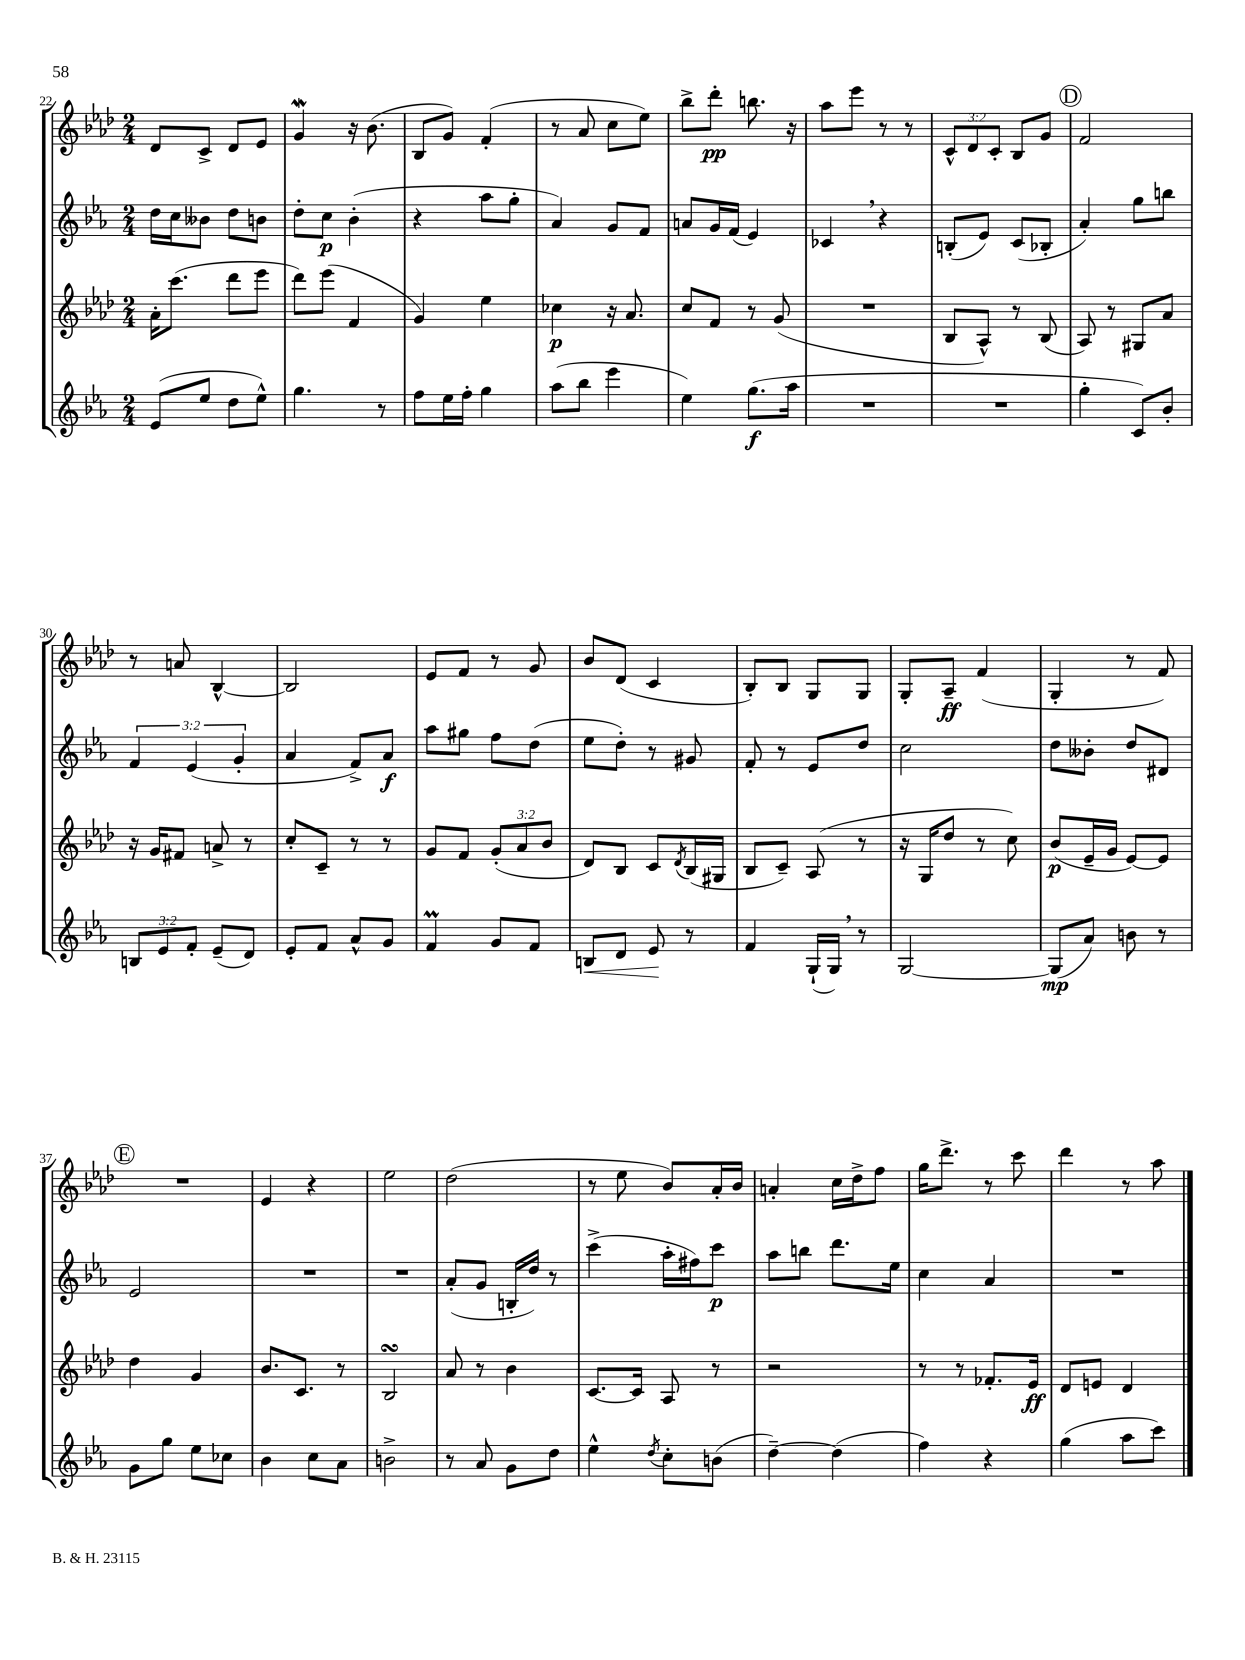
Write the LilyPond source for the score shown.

<<
\new StaffGroup <<
\new Staff = "s0" {
    \clef treble \key aes \major \numericTimeSignature \time 2/4 \override Staff.TupletNumber.text = #tuplet-number::calc-fraction-text
    des'8 c'8-> des'8 ees'8 |
    g'4\mordent r16 bes'8.( |
    bes8 g'8) f'4-.( |
    r8 aes'8 c''8 ees''8) |
    bes''8-> des'''8-.\pp b''8. r16 |
    aes''8 ees'''8 r8 r8 |
    \tuplet 3/2 { c'8-^ des'8 c'8-. } bes8 g'8 |
    \mark \markup { \circle "D" } f'2 |
    r8 a'8 bes4~-^ |
    bes2 |
    ees'8 f'8 r8 g'8 |
    bes'8 des'8( c'4 |
    bes8-.) bes8 g8 g8 |
    g8-. aes8--\ff f'4( |
    g4-. r8 f'8) |
    \mark \markup { \circle "E" } R2 |
    ees'4 r4 |
    ees''2 |
    des''2( |
    r8 ees''8 bes'8) aes'16-. bes'16 |
    a'4-. c''16 des''16-> f''8 |
    g''16 des'''8.-> r8 c'''8 |
    des'''4 r8 aes''8 \bar "|." |
}
\new Staff = "s1" {
    \clef treble \key ees \major \numericTimeSignature \time 2/4 \override Staff.TupletNumber.text = #tuplet-number::calc-fraction-text
    d''16 c''16 beses'8 d''8 b'8 |
    d''8-. c''8\p bes'4-.( |
    r4 aes''8 g''8-. |
    aes'4) g'8 f'8 |
    a'8 g'16 f'16( ees'4) |
    ces'4 \breathe r4 |
    b8-.( ees'8) c'8( bes8-. |
    \mark \markup { \circle "D" } aes'4-.) g''8 b''8 |
    \tuplet 3/2 { f'4 ees'4( g'4-. } |
    aes'4 f'8->) aes'8\f |
    aes''8 gis''8 f''8 d''8( |
    ees''8 d''8-.) r8 gis'8 |
    f'8-. r8 ees'8 d''8 |
    c''2 |
    d''8 beses'8-. d''8 dis'8 |
    \mark \markup { \circle "E" } ees'2 |
    R2 |
    R2 |
    aes'8-.( g'8 b16-. d''16) r8 |
    c'''4->( aes''16-. fis''16) c'''8\p |
    aes''8 b''8 d'''8. ees''16 |
    c''4 aes'4 |
    R2 \bar "|." |
}
\new Staff = "s2" {
    \clef treble \key aes \major \numericTimeSignature \time 2/4 \override Staff.TupletNumber.text = #tuplet-number::calc-fraction-text
    aes'16-. c'''8.( des'''8 ees'''8 |
    des'''8) ees'''8( f'4 |
    g'4) ees''4 |
    ces''4\p r16 aes'8. |
    c''8 f'8 r8 g'8( |
    R2 |
    bes8 aes8-^) r8 bes8( |
    \mark \markup { \circle "D" } aes8) r8 gis8 aes'8 |
    r16 g'16 fis'8 a'8-> r8 |
    c''8-. c'8-- r8 r8 |
    g'8 f'8 \tuplet 3/2 { g'8-.( aes'8 bes'8 } |
    des'8) bes8 c'8 \acciaccatura { des'8 } bes16( gis16 |
    bes8 c'8--) aes8( r8 |
    r16 g16 des''8 r8 c''8) |
    bes'8\p( ees'16-- g'16 ees'8~) ees'8 |
    \mark \markup { \circle "E" } des''4 g'4 |
    bes'8. c'8. r8 |
    bes2\turn |
    aes'8 r8 bes'4 |
    c'8.~ c'16 aes8 r8 |
    r2 |
    r8 r8 fes'8.-. ees'16\ff |
    des'8 e'8 des'4 \bar "|." |
}
\new Staff = "s3" {
    \clef treble \key ees \major \numericTimeSignature \time 2/4 \override Staff.TupletNumber.text = #tuplet-number::calc-fraction-text
    ees'8( ees''8 d''8 ees''8-^) |
    g''4. r8 |
    f''8 ees''16 f''16-. g''4 |
    aes''8( bes''8 ees'''4 |
    ees''4) g''8.\f( aes''16 |
    R2 |
    R2 |
    \mark \markup { \circle "D" } g''4-. c'8) bes'8-. |
    \tuplet 3/2 { b8 ees'8 f'8-. } ees'8--( d'8) |
    ees'8-. f'8 aes'8-^ g'8 |
    f'4\prall g'8 f'8 |
    b8\< d'8 ees'8\! r8 |
    f'4 g16-!( g16) \breathe r8 |
    g2~ |
    g8\mp( aes'8) b'8 r8 |
    \mark \markup { \circle "E" } g'8 g''8 ees''8 ces''8 |
    bes'4 c''8 aes'8 |
    b'2-> |
    r8 aes'8 g'8 d''8 |
    ees''4-^ \acciaccatura { d''8 } c''8-. b'8( |
    d''4~--) d''4( |
    f''4) r4 |
    g''4( aes''8 c'''8) \bar "|." |
}
>>
>>
\layout { \context { \Score currentBarNumber = #22 } }
